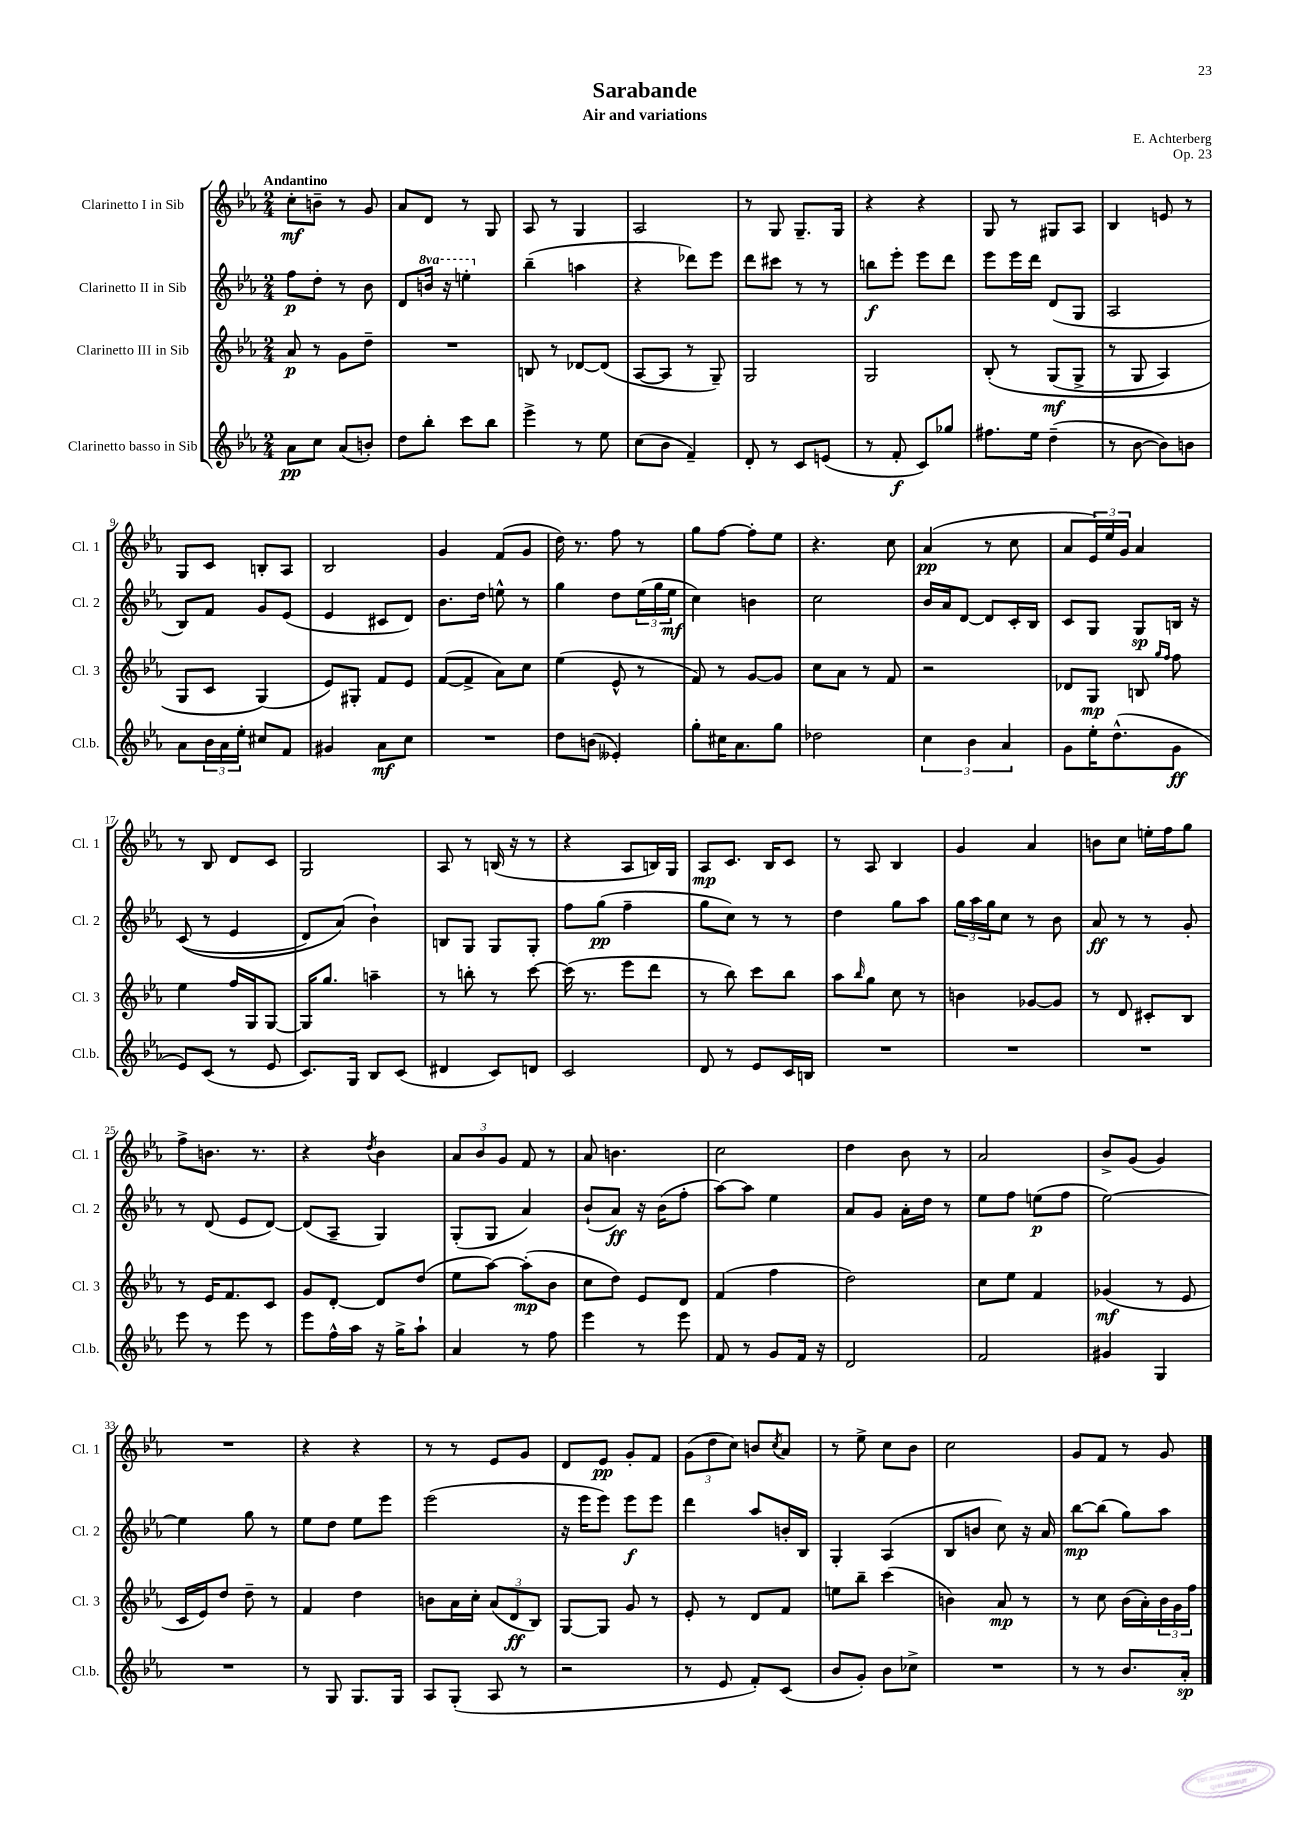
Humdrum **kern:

**kern	**dynam	**kern	**dynam	**kern	**dynam	**kern	**dynam
*part4	*part4	*part3	*part3	*part2	*part2	*part1	*part1
*staff4	*staff4	*staff3	*staff3	*staff2	*staff2	*staff1	*staff1
*I"Clarinetto basso in Sib	*	*I"Clarinetto III in Sib	*	*I"Clarinetto II in Sib	*	*I"Clarinetto I in Sib	*
*I'Cl.b.	*	*I'Cl. 3	*	*I'Cl. 2	*	*I'Cl. 1	*
*clefG2	*	*clefG2	*	*clefG2	*	*clefG2	*
*k[b-e-a-]	*	*k[b-e-a-]	*	*k[b-e-a-]	*	*k[b-e-a-]	*
*M2/4	*	*M2/4	*	*M2/4	*	*M2/4	*
=1	=1	=1	=1	=1	=1	=1	=1
!	!	!	!	!	!	!LO:TX:a:B:t=Andantino	!
8a-\L	pp	8a-/	p	8ff\L	p	8cc'\L	mf
8cc\J	.	8r	.	8dd'\J	.	8bn~\J	.
(8a-/L	.	8g\L	.	8r	.	8r	.
8bn'/J)	.	8dd~\J	.	8b-\	.	8g/	.
=2	=2	=2	=2	=2	=2	=2	=2
8dd\L	.	2r	.	8d/L	.	8a-/L	.
*	*	*	*	*8va	*	*	*
8bb-'\J	.	.	.	16bbn/Jk	.	8d/J	.
.	.	.	.	16r	.	.	.
8ccc\L	.	.	.	4eeen'\	.	8r	.
8bb-\J	.	.	.	.	.	8G/	.
=3	=3	=3	=3	=3	=3	=3	=3
*	*	*	*	*X8va	*	*	*
4eee-^\	.	8Bn/	.	(4bb-~\	.	8A-/	.
.	.	8r	.	.	.	8r	.
8r	.	[8d-X/L	.	4aan\	.	4G/	.
8ee-\	.	(8d-/J]	.	.	.	.	.
=4	=4	=4	=4	=4	=4	=4	=4
(8cc\L	.	[8A-/L	.	4r	.	2A-/	.
8b-\J	.	8A-/J]	.	.	.	.	.
4f~/)	.	8r	.	8ddd-X\L)	.	.	.
.	.	8G~/)	.	8eee-\J	.	.	.
=5	=5	=5	=5	=5	=5	=5	=5
8d'/	.	2G/	.	8ddd\L	.	8r	.
8r	.	.	.	8ccc#X\J	.	8G/	.
8c/L	.	.	.	8r	.	8.G~/L	.
(8en/J	.	.	.	8r	.	.	.
.	.	.	.	.	.	16G/Jk	.
=6	=6	=6	=6	=6	=6	=6	=6
8r	.	2G/	.	8bbn\L	f	4r	.
8f'/	f	.	.	8eee-'\J	.	.	.
8c/L)	.	.	.	8eee-\L	.	4r	.
8gg-X/J	.	.	.	8ddd\J	.	.	.
=7	=7	=7	=7	=7	=7	=7	=7
8.ff#X\L	.	(8B-'/	.	8eee-\L	.	8G/	.
.	.	8r	.	16eee-\L	.	8r	.
16ee-\Jk	.	.	.	16ddd\JJ	.	.	.
(4dd~\	.	(8G/L	mf	(8d/L	.	8G#X/L	.
.	.	8G^/J	.	8G/J	.	8A-/J	.
=8	=8	=8	=8	=8	=8	=8	=8
8r	.	8r	.	2A-/	.	4B-/	.
[8b-\	.	8G/	.	.	.	.	.
8b-\L])	.	4A-/)	.	.	.	8en/	.
8bn\J	.	.	.	.	.	8r	.
!!LO:LB:g=z
=9	=9	=9	=9	=9	=9	=9	=9
8a-\L	.	8G/L	.	8B-/L)	.	8G/L	.
24b-\L	.	8c/J	.	8f/J	.	8c/J	.
24a-\	.	.	.	.	.	.	.
24ee-'\JJ	.	.	.	.	.	.	.
8cc#X/L	.	(4G/)	.	8g/L	.	8Bn'/L	.
8f/J	.	.	.	(8e-/J	.	8A-/J	.
=10	=10	=10	=10	=10	=10	=10	=10
4g#X/	.	8e-/L)	.	4e-/	.	2B-/	.
.	.	8G#X'/J	.	.	.	.	.
8a-\L	mf	8f/L	.	8c#X/L	.	.	.
8cc\J	.	8e-/J	.	8d/J)	.	.	.
=11	=11	=11	=11	=11	=11	=11	=11
2r	.	([8f/L	.	8.b-\L	.	4g/	.
.	.	8f^/J]	.	.	.	.	.
.	.	.	.	16dd\Jk	.	.	.
.	.	8a-\L)	.	8een^^\	.	(8f/L	.
.	.	8cc\J	.	8r	.	8g/J	.
=12	=12	=12	=12	=12	=12	=12	=12
8dd\L	.	(4ee-\	.	4gg\	.	16dd\)	.
.	.	.	.	.	.	8.r	.
(8bn\J	.	.	.	.	.	.	.
4e--X'/)	.	8e-^^/	.	8dd\L	.	8ff\	.
.	.	8r	.	(24ee-\L	.	8r	.
.	.	.	.	24gg\	.	.	.
.	.	.	.	24ee-\JJ	mf	.	.
=13	=13	=13	=13	=13	=13	=13	=13
8gg'\L	.	8f/)	.	4cc\)	.	8gg\L	.
16cc#X\K	.	8r	.	.	.	[8ff\J	.
8.a-\	.	.	.	.	.	.	.
.	.	[8g/L	.	4bn\	.	8ff'\L]	.
8gg\J	.	8g/J]	.	.	.	8ee-\J	.
=14	=14	=14	=14	=14	=14	=14	=14
2dd-X\	.	8cc\L	.	2cc\	.	4.r	.
.	.	8a-\J	.	.	.	.	.
.	.	8r	.	.	.	.	.
.	.	8f/	.	.	.	8cc\	.
=15	=15	=15	=15	=15	=15	=15	=15
6cc\	.	2r	.	16b-/LL	.	(4a-/	pp
.	.	.	.	16a-/J	.	.	.
.	.	.	.	[8d/J	.	.	.
6b-\	.	.	.	.	.	.	.
.	.	.	.	8d/L]	.	8r	.
6a-/	.	.	.	.	.	.	.
.	.	.	.	16c'/L	.	8cc\	.
.	.	.	.	16B-/JJ	.	.	.
=16	=16	=16	=16	=16	=16	=16	=16
8g\L	.	8d-X/L	.	8c/L	.	8a-/L	.
16ee-'\K	.	8G/J	mp	8G/J	.	24e-/L)	.
.	.	.	.	.	.	24ee-/	.
(8.dd^^\	.	.	.	.	.	.	.
.	.	.	.	.	.	24g/JJ	.
.	.	8Bn/	.	8G/L	sp	4a-/	.
.	.	16qqgg/LL	.	.	.	.	.
.	.	16qqff/JJ	.	.	.	.	.
8g\J	ff	8ff\	.	16Bn/Jk	.	.	.
.	.	.	.	16r	.	.	.
!!LO:LB:g=z
=17	=17	=17	=17	=17	=17	=17	=17
8e-/L)	.	4ee-\	.	((8c/	.	8r	.
(8c/J	.	.	.	8r	.	8B-/	.
8r	.	16ff/LL	.	4e-/	.	8d/L	.
.	.	16G/J	.	.	.	.	.
8e-/	.	[8G/J	.	.	.	8c/J	.
=18	=18	=18	=18	=18	=18	=18	=18
8.c/L)	.	16G/KL]	.	8d/L)	.	2G/	.
.	.	8.gg/J	.	.	.	.	.
.	.	.	.	(8a-/J)	.	.	.
16G/Jk	.	.	.	.	.	.	.
8B-/L	.	4aan~\	.	4b-`\)	.	.	.
(8c/J	.	.	.	.	.	.	.
=19	=19	=19	=19	=19	=19	=19	=19
4d#X/	.	8r	.	8Bn/L	.	8A-/	.
.	.	8bbn'\	.	8G/J	.	8r	.
8c/L)	.	8r	.	8G/L	.	(16Bn/	.
.	.	.	.	.	.	16r	.
8dn/J	.	[8ccc\	.	8G'/J	.	8r	.
=20	=20	=20	=20	=20	=20	=20	=20
2c/	.	(16ccc\]	.	8ff\L	.	4r	.
.	.	8.r	.	.	.	.	.
.	.	.	.	(8gg\J	pp	.	.
.	.	8eee-\L	.	4ff~\	.	8A-/L	.
.	.	8ddd\J	.	.	.	16Bn/L)	.
.	.	.	.	.	.	16G/JJ	.
=21	=21	=21	=21	=21	=21	=21	=21
8d/	.	8r	.	8gg\L	.	8A-/L	mp
8r	.	8bb-\)	.	8cc\J)	.	8.c/J	.
8e-/L	.	8ccc\L	.	8r	.	.	.
.	.	.	.	.	.	16B-/KL	.
16c/L	.	8bb-\J	.	8r	.	8c/J	.
16Bn/JJ	.	.	.	.	.	.	.
=22	=22	=22	=22	=22	=22	=22	=22
2r	.	8aa-\L	.	4dd\	.	8r	.
.	.	16qqbb-/	.	.	.	.	.
.	.	8gg\J	.	.	.	8A-/	.
.	.	8cc\	.	8gg\L	.	4B-/	.
.	.	8r	.	8aa-\J	.	.	.
=23	=23	=23	=23	=23	=23	=23	=23
2r	.	4bn\	.	24gg\LL	.	4g/	.
.	.	.	.	24aa-\	.	.	.
.	.	.	.	24gg\J	.	.	.
.	.	.	.	8cc\J	.	.	.
.	.	[8g-X/L	.	8r	.	4a-/	.
.	.	8g-/J]	.	8b-\	.	.	.
=24	=24	=24	=24	=24	=24	=24	=24
2r	.	8r	.	8a-/	ff	8bn\L	.
.	.	8d/	.	8r	.	8cc\J	.
.	.	8c#X'/L	.	8r	.	16een'\LL	.
.	.	.	.	.	.	16ff\J	.
.	.	8B-/J	.	8g'/	.	8gg\J	.
!!LO:LB:g=z
=25	=25	=25	=25	=25	=25	=25	=25
8eee-\	.	8r	.	8r	.	8ff^\L	.
8r	.	16e-/KL	.	(8d/	.	8.bn\J	.
.	.	8.f/	.	.	.	.	.
8eee-\	.	.	.	8e-/L	.	.	.
.	.	.	.	.	.	8.r	.
8r	.	8c/J	.	[8d/J)	.	.	.
=26	=26	=26	=26	=26	=26	=26	=26
8eee-\L	.	8g/L	.	(8d/L]	.	4r	.
16ff^^\L	.	[8d'/J	.	8A-~/J	.	.	.
16aa-\JJ	.	.	.	.	.	.	.
.	.	.	.	.	.	8qdd/	.
16r	.	8d/L]	.	4G/)	.	4b-\	.
16gg^\KL	.	.	.	.	.	.	.
8aa-`\J	.	(8dd/J	.	.	.	.	.
=27	=27	=27	=27	=27	=27	=27	=27
4a-/	.	8ee-\L	.	(8G'/L	.	12a-/L	.
.	.	.	.	.	.	12b-/	.
.	.	[8aa-\J)	.	8G/J	.	.	.
.	.	.	.	.	.	12g/J	.
8r	.	(8aa-'\L]	mp	4a-/)	.	8f/	.
8ff\	.	8b-\J	.	.	.	8r	.
=28	=28	=28	=28	=28	=28	=28	=28
4eee-\	.	8cc\L	.	(8b-`/L	.	8a-/	.
.	.	8dd\J)	.	8a-/J)	ff	4.bn\	.
8r	.	8e-/L	.	16r	.	.	.
.	.	.	.	(16b-\KL	.	.	.
8eee-\	.	8d/J	.	8ff'\J	.	.	.
=29	=29	=29	=29	=29	=29	=29	=29
8f/	.	(4f/	.	[8aa-\L)	.	2cc\	.
8r	.	.	.	8aa-\J]	.	.	.
8g/L	.	4ff\	.	4ee-\	.	.	.
16f/Jk	.	.	.	.	.	.	.
16r	.	.	.	.	.	.	.
=30	=30	=30	=30	=30	=30	=30	=30
2d/	.	2dd\)	.	8a-/L	.	4dd\	.
.	.	.	.	8g/J	.	.	.
.	.	.	.	16a-'\LL	.	8b-\	.
.	.	.	.	16dd\JJ	.	.	.
.	.	.	.	8r	.	8r	.
=31	=31	=31	=31	=31	=31	=31	=31
2f/	.	8cc\L	.	8ee-\L	.	2a-/	.
.	.	8ee-\J	.	8ff\J	.	.	.
.	.	4f/	.	(8een\L	p	.	.
.	.	.	.	8ff\J	.	.	.
=32	=32	=32	=32	=32	=32	=32	=32
4g#X/	.	(4g-X/	mf	[2ee-\)	.	8b-^/L	.
.	.	.	.	.	.	(8g/J	.
4G/	.	8r	.	.	.	4g/)	.
.	.	8e-/	.	.	.	.	.
!!LO:LB:g=z
=33	=33	=33	=33	=33	=33	=33	=33
2r	.	16c/LL	.	4ee-\]	.	2r	.
.	.	16e-/J)	.	.	.	.	.
.	.	8dd/J	.	.	.	.	.
.	.	8dd~\	.	8gg\	.	.	.
.	.	8r	.	8r	.	.	.
=34	=34	=34	=34	=34	=34	=34	=34
8r	.	4f/	.	8ee-\L	.	4r	.
8G/	.	.	.	8dd\J	.	.	.
8.G/L	.	4dd\	.	8ee-\L	.	4r	.
.	.	.	.	8eee-\J	.	.	.
16G/Jk	.	.	.	.	.	.	.
=35	=35	=35	=35	=35	=35	=35	=35
8A-/L	.	8bn\L	.	(2eee-\	.	8r	.
(8G'/J	.	16a-\L	.	.	.	8r	.
.	.	16cc'\JJ	.	.	.	.	.
8A-/	.	(12a-/L	.	.	.	8e-/L	.
.	.	12d/	ff	.	.	.	.
8r	.	.	.	.	.	8g/J	.
.	.	12B-/J)	.	.	.	.	.
=36	=36	=36	=36	=36	=36	=36	=36
2r	.	[8G/L	.	16r	.	8d/L	.
.	.	.	.	16eee-\KL	.	.	.
.	.	8G/J]	.	8eee-\J)	.	8e-/J	pp
.	.	8g/	.	8eee-\L	f	8g'/L	.
.	.	8r	.	8eee-\J	.	8f/J	.
=37	=37	=37	=37	=37	=37	=37	=37
8r	.	8e-'/	.	4ddd\	.	(12g\L	.
.	.	.	.	.	.	12dd\	.
8e-/	.	8r	.	.	.	.	.
.	.	.	.	.	.	12cc\J)	.
8f'/L)	.	8d/L	.	8aa-/L	.	8bn/L	.
.	.	.	.	.	.	8qcc/	.
(8c/J	.	8f/J	.	16bn'/L	.	8a-/J	.
.	.	.	.	16B-/JJ	.	.	.
=38	=38	=38	=38	=38	=38	=38	=38
8b-/L	.	8een\L	.	4G'/	.	8r	.
8g'/J)	.	8bb-~\J	.	.	.	8ee-^\	.
8b-\L	.	(4ccc\	.	(4A-/	.	8cc\L	.
8cc-X^\J	.	.	.	.	.	8b-\J	.
=39	=39	=39	=39	=39	=39	=39	=39
2r	.	4bn\)	.	8B-/L	.	2cc\	.
.	.	.	.	8bn/J	.	.	.
.	.	8a-/	mp	8cc\)	.	.	.
.	.	8r	.	16r	.	.	.
.	.	.	.	16a-/	.	.	.
=40	=40	=40	=40	=40	=40	=40	=40
8r	.	8r	.	[8bb-\L	mp	8g/L	.
8r	.	8cc\	.	(8bb-\J]	.	8f/J	.
8.b-/L	.	(16b-\LL	.	8gg\L)	.	8r	.
.	.	16a-'\)	.	.	.	.	.
.	.	24b-\	.	8aa-\J	.	8g/	.
.	.	24g\	.	.	.	.	.
16a-'/Jk	sp	.	.	.	.	.	.
.	.	24ff\JJ	.	.	.	.	.
==	==	==	==	==	==	==	==
*-	*-	*-	*-	*-	*-	*-	*-
